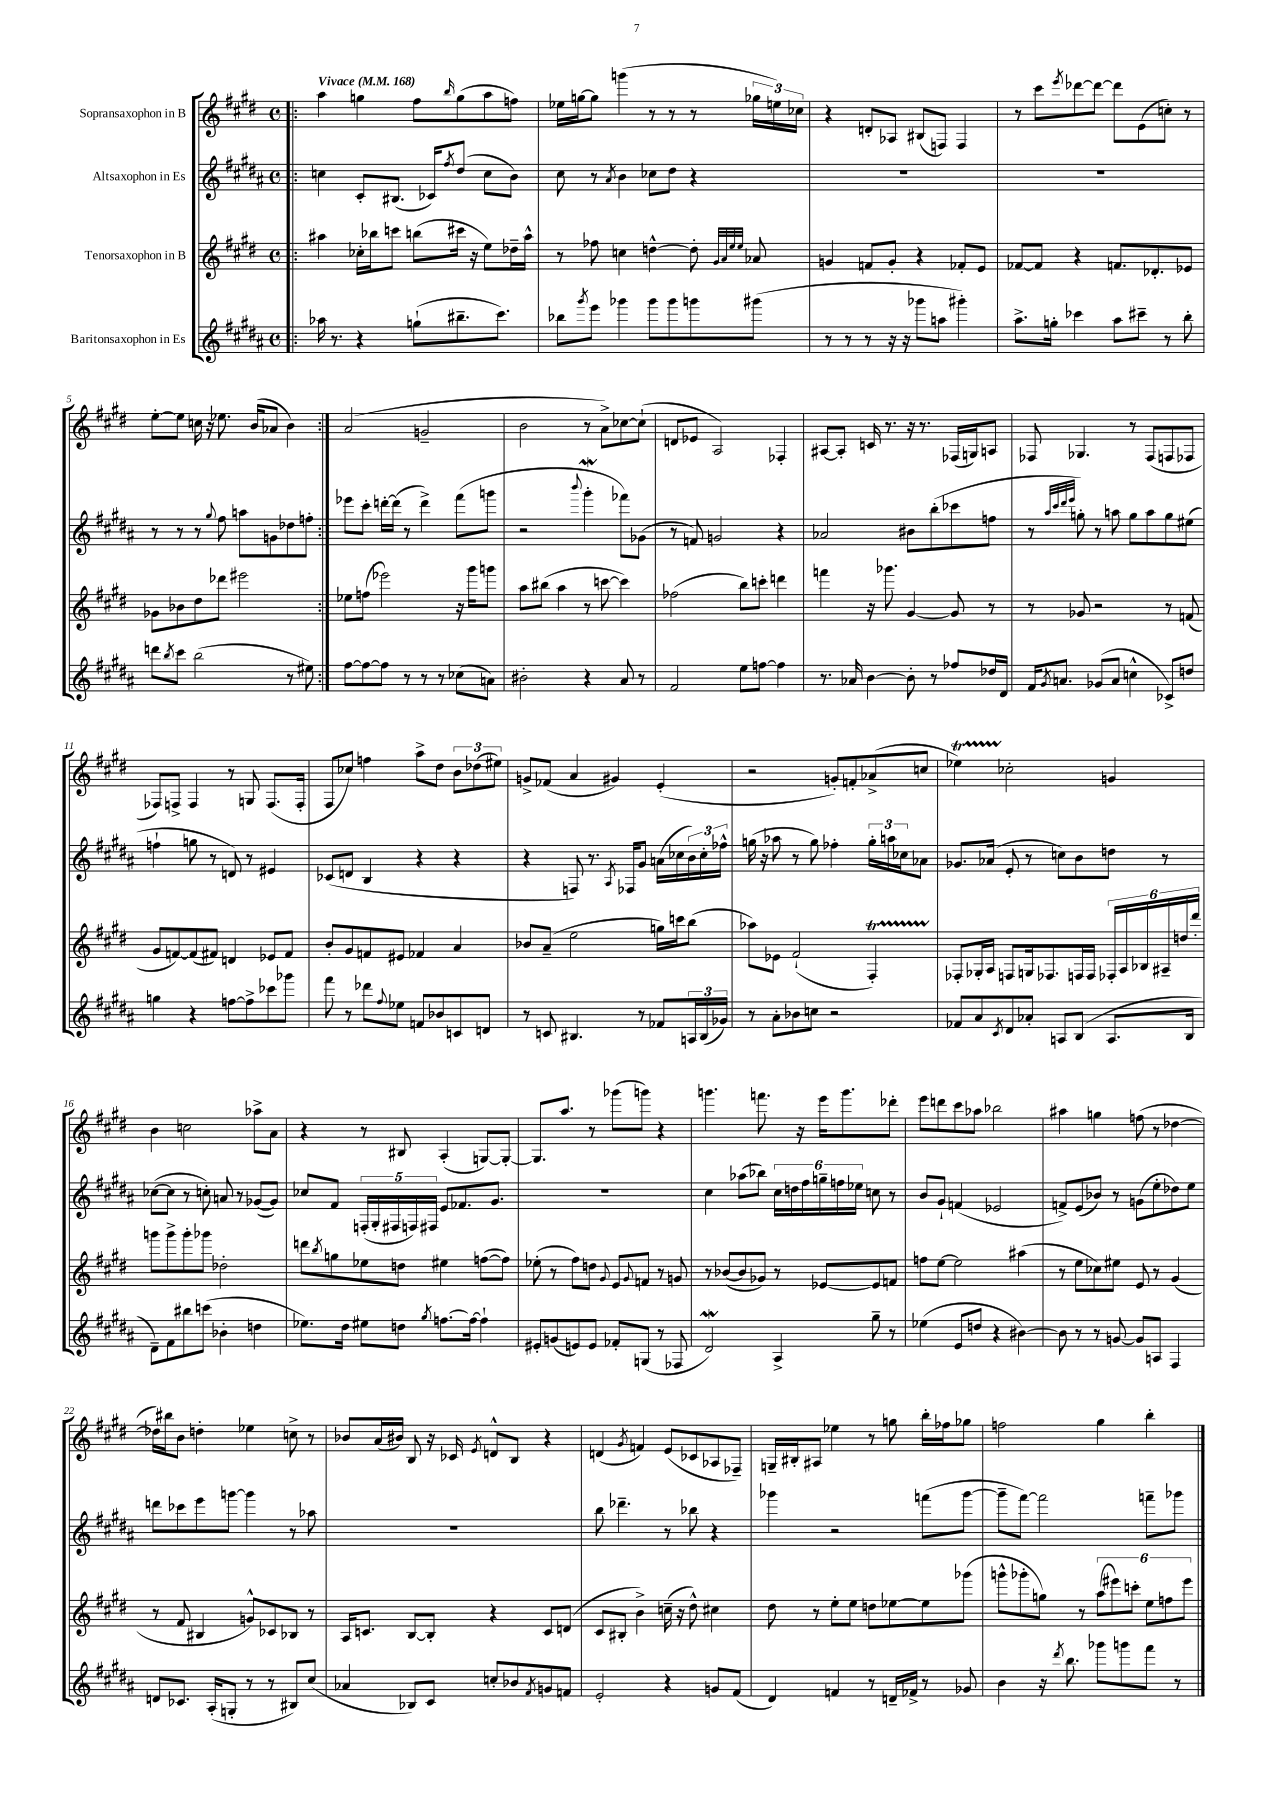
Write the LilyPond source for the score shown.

<<
\new StaffGroup <<
\new Staff = "s0" \with { instrumentName = "Sopransaxophon in B" } {
    \clef treble \key e \major \defaultTimeSignature \time 4/4 \tempo "Vivace" 4 = 168
    \repeat volta 2 { \bar ".|:" a''4 g''4 fis''8 \grace { b''16 } g''8( a''8 f''8) |
    ees''16 g''16~ g''8 g'''4( r8 r8 r8 \tuplet 3/2 { ges''16 e''16) ces''16 } |
    r4 d'8-. aes8 bis8( f8) f4 |
    r8 cis'''8 \acciaccatura { e'''8 } des'''8~ des'''8~ des'''8 e'8( c''8-.) r8 |
    e''8~-. e''8 c''16 r16 ees''8. b'16( aes'8 b'4) | }
    a'2( g'2-- |
    b'2 r8 a'8->) ces''8~ ces''8-!( |
    d'8 ees'8 a2) fes4-. |
    ais8~ ais8-. c'16 r8. r16 r8. fes16( g16) a8 |
    fes8 ges4. r8 fes8( f8 fes8 |
    fes8) f8-> f4 r8 g8 f8.( f16-. |
    fis8 ces''8) f''4 a''8-> dis''8 \tuplet 3/2 { b'8 des''8( eis''8) } |
    g'8-> fes'8( a'4 gis'4) e'4-.( |
    r2 g'8-.) f'8-. aes'8->( c''8 |
    ees''4\startTrillSpan) ces''2-.\stopTrillSpan g'4 |
    b'4 c''2 aes''8-> a'8 |
    r4 r8 bis8 a4-.( g8~) g8~-. |
    g8. a''8. r8 ges'''8( g'''8) r4 |
    g'''4. f'''8. r16 e'''16 g'''8. des'''8-. |
    e'''8 d'''8 cis'''8 aes''8 bes''2 |
    ais''4 g''4 f''8( r8 des''4~ |
    des''16) bis''16 b'8 d''4-. ees''4 c''8-> r8 |
    bes'8 a'16( bis'16) b8 r16 ces'16 \acciaccatura { e'8 } d'8-^ b8 r4 |
    d'4( \acciaccatura { gis'8 } f'4) e'8( ces'8 aes8 fes8--) |
    g16-- bis16-. ais8 ees''4 r8 g''8 b''16-. fes''16 ges''8 |
    f''2 gis''4 b''4-. \bar "|." |
}
\new Staff = "s1" \with { instrumentName = "Altsaxophon in Es" } {
    \clef treble \key b \major \defaultTimeSignature \time 4/4
    \repeat volta 2 { \bar ".|:" c''4 cis'8-. bis8.( ces'16) \acciaccatura { fis''8 } dis''8( c''8 b'8) |
    cis''8 r8 \acciaccatura { ais'8 } b'4 ces''8 dis''8 r4 |
    R1 |
    R1 |
    r8 r8 r8 \appoggiatura { gis''8 } fis''8 a''8 g'8 des''8 f''8-. | }
    ees'''8 cis'''8-. d'''16~-. d'''16( r8 d'''4->) fis'''8( g'''8 |
    r2 \appoggiatura { b'''8 } gis'''4-.\mordent fes'''8) ges'8( |
    r8 f'8) g'2 r4 |
    aes'2 bis'8 b''8-.( ces'''8 f''8 |
    r8 \grace { ais''32 cis'''32 dis'''32 e'''32 } g''8-.) r8 a''8 g''8 a''8 g''8 eis''8( |
    f''4-! g''8 r8 d'8) r8 eis'4 |
    ces'8( d'8 b4 r4 r4 |
    r4 f8) r8. \acciaccatura { ais8 } fes16 gis'8 a'16( ces''16 \tuplet 3/2 { b'16) ces''16-. fes''16-^ } |
    g''16( r16 aes''8 r8 g''8) fes''4-. \tuplet 3/2 { g''16-. a''16 ces''16 } aes'8 |
    ges'8. aes'16( e'8-. r8 c''8) b'8 d''8 r8 |
    ces''8~( ces''8 r8 c''8-.) a'8 r8 ges'8~( ges'8) |
    ces''8 fis'8 \tuplet 5/4 { f16-.( gis16-. fis16 f16) fis16 } e'8 fes'8. gis'8. |
    R1 |
    cis''4 aes''8( bes''8) \tuplet 6/4 { cis''16 d''16 fis''16 g''16-- f''16 ees''16 } c''8 r8 |
    b'8 gis'8-! f'4( ees'2 |
    f'8->) e'8( bes'8) r8 g'8( e''8-. des''8) e''8 |
    d'''8 ces'''8 e'''8 g'''8~ g'''4 r8 aes''8 |
    R1 |
    b''8 des'''4.-- r8 bes''8 r4 |
    ges'''4 r2 f'''8( ges'''8~ |
    ges'''8-- fis'''8~) fis'''2 f'''8-- ges'''8 \bar "|." |
}
\new Staff = "s2" \with { instrumentName = "Tenorsaxophon in B" } {
    \clef treble \key e \major \defaultTimeSignature \time 4/4
    \repeat volta 2 { \bar ".|:" ais''4 ces''16-. bes''16 c'''8 b''8( cis'''16 r16 e''8) des''16-- ais''16-^ |
    r8 fes''8 c''4 d''4~-^ d''8-. \grace { gis'32 a'32 e''32 e''32 } aes'8 |
    g'4 f'8 g'8-. r4 fes'8-. e'8 |
    fes'8~ fes'8 r4 f'8. des'8.-. ees'8 |
    ges'8 bes'8 dis''8 des'''8 eis'''2 | }
    ees''8 f''8( ees'''2) r16 gis'''16 g'''8 |
    a''8 bis''8( a''4 r8 c'''8~ c'''4) |
    fes''2( b''8) c'''8-. d'''4 |
    f'''4 r16 ges'''8. gis'4~ gis'8 r8 |
    r8 ges'8 r2 r8 f'8( |
    gis'8 f'8~) f'8( fis'8) d'4 ees'8 fis'8 |
    b'8-. gis'8 f'8 eis'8 fes'4 a'4 |
    bes'8 a'8--( e''2 g''16) c'''16 b''8( |
    aes''8) ees'8 fis'2-!( fis4-.\startTrillSpan) |
    fes8-.\stopTrillSpan ges16-. a16 f8 g16 fes8. f16 f16 \tuplet 6/4 { fes16-. a16 bes16 ais16-- d''16 dis'''16-. } |
    g'''8 g'''8-> g'''8-. ges'''8 des''2-. |
    d'''8 \acciaccatura { b''8 } g''8 ees''8 d''8 eis''4 f''8~( f''8) |
    ees''8-.( r8 fis''8) d''8 \appoggiatura { gis'8 } e'8 \appoggiatura { gis'8 } f'8 r8 g'8 |
    r8 bes'8~( bes'8 ges'8) r8 ees'8~ ees'8 f'8 |
    f''8 e''8~ e''2 ais''4( |
    r8 e''8 ces''8) eis''8 e'8 r8 gis'4( |
    r8 fis'8 bis4 g'8-^) ces'8 bes8 r8 |
    a16 c'8. b8~ b8-. r4 c'8 d'8( |
    cis'8 bis8-. b'4->) c''16--( r16 dis''8-^) cis''4 |
    dis''8 r8 e''8-. e''8 d''8 ees''8~ ees''8 ges'''8( |
    g'''8-^ ges'''8-. g''8) r8 \tuplet 6/4 { a''8( eis'''8) c'''8-. e''8 f''8 eis'''8 } \bar "|." |
}
\new Staff = "s3" \with { instrumentName = "Baritonsaxophon in Es" } {
    \clef treble \key b \major \defaultTimeSignature \time 4/4
    \repeat volta 2 { \bar ".|:" aes''16 r8. r4 g''8-!( bis''8.-- cis'''8.) |
    bes''8 \acciaccatura { gis'''8 } e'''8 ges'''4 ges'''8 ges'''8 g'''8 gis'''8( |
    r8 r8 r8 r16 r16 ges'''8 a''8 gis'''4-.) |
    ais''8.-> g''16-. ces'''4 ais''8 cis'''8-- r8 b''8-. |
    d'''8 \acciaccatura { b''8 } cis'''8 b''2( r8 eis''8) | }
    fis''8~ fis''8~ fis''8 r8 r8 r8 ces''8( a'8) |
    bis'2-. r4 ais'8 r8 |
    fis'2 e''8 f''8~ f''4 |
    r8. aes'16 b'4~ b'8-. r8 fes''8 des''16 dis'16 |
    fis'16 \acciaccatura { gis'8 } a'8. ges'8( a'8 c''4-^ ces'8->) d''8 |
    g''4 r4 f''8~ f''8-> ces'''8 ges'''8 |
    fis'''8 r8 des'''8 \appoggiatura { fis''8 } ees''8 f'8 bes'8 c'8 d'8 |
    r8 c'8 bis4. r8 fes'8 \tuplet 3/2 { a16 bis16( ges'16) } |
    r8 ais'8-. bes'8 c''8 r2 |
    fes'8 ais'8 \acciaccatura { cis'8 } dis'8 aes'8-. a8 b8( a8. b16 |
    dis'8--) fis'8 bis''8 c'''8( bes'4-. d''4 |
    ees''8.) dis''16 eis''8 d''8 \acciaccatura { gis''8 } f''8.~ f''16~ f''4-! |
    eis'8-. g'8( e'8) e'8 fes'8-. g8( r8 fes8 |
    dis'2\mordent) ais4-> gis''8-- r8 |
    ees''4( e'8 d''8 r4 bis'4~) |
    bis'8 r8 r8 g'8~ g'8 a8 fis4 |
    d'8 ces'8. ais16-.( g8-. r8 r8 bis8) cis''8( |
    aes'4 bes8) cis'8 c''8-. bes'8 \acciaccatura { fis'8 } g'8 f'8 |
    e'2-. r4 g'8 fis'8( |
    dis'4) f'4 r8 d'16-- fes'16-> r8 ges'8 |
    b'4 r16 \acciaccatura { dis'''8 } b''8. ges'''8 g'''8 fis'''8 r8 \bar "|." |
}
>>
>>
